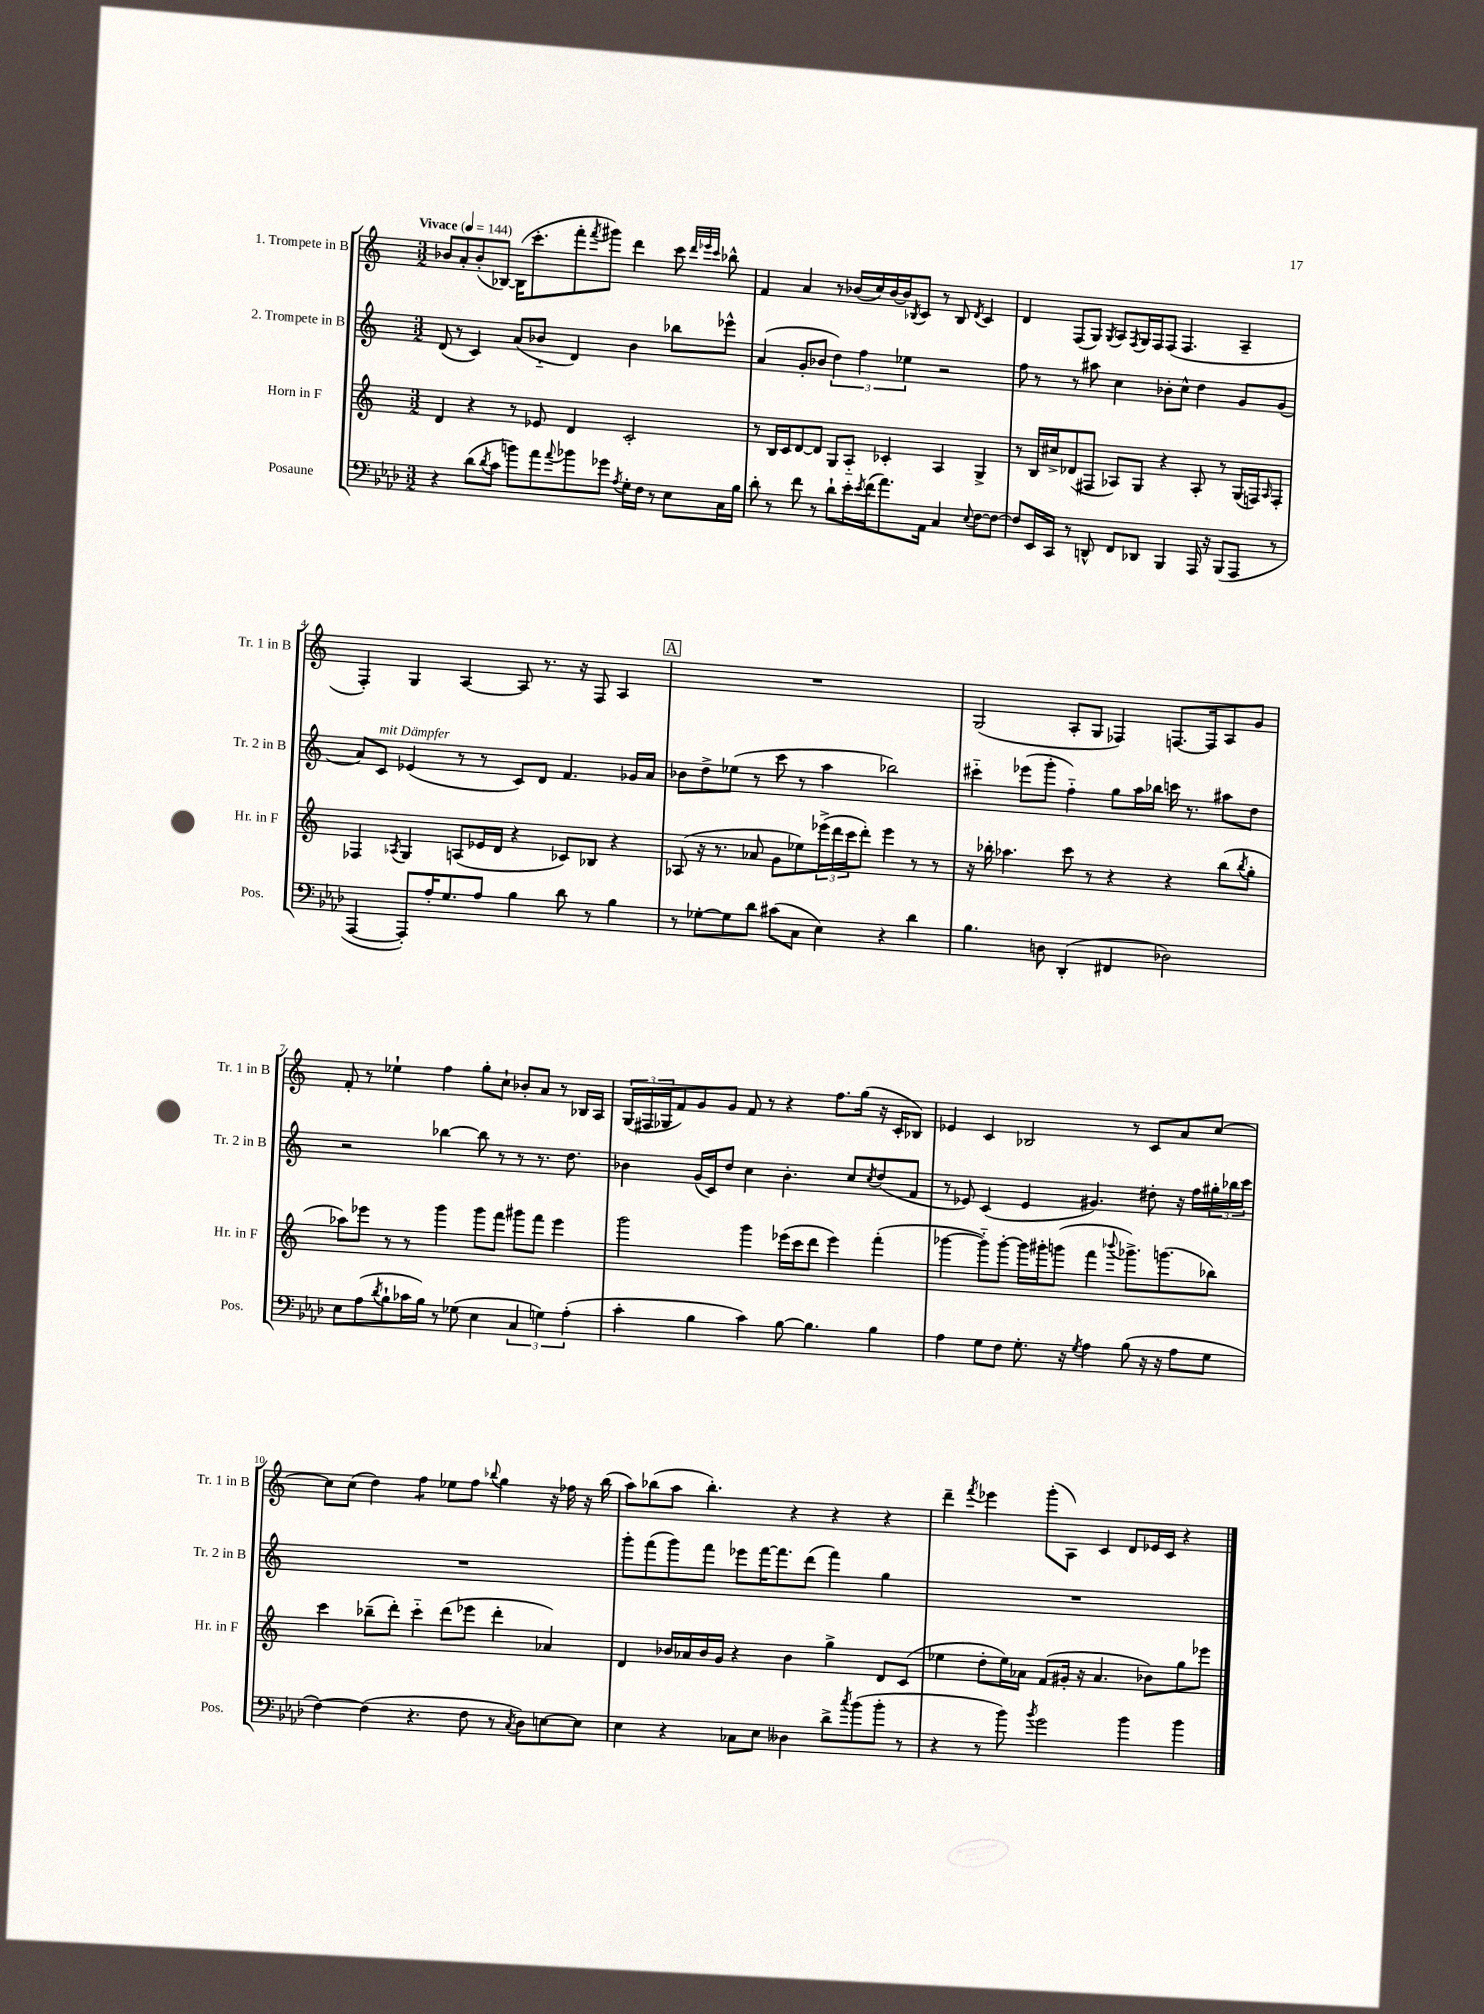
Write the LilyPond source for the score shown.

<<
\new StaffGroup <<
\new Staff = "s0" \with { instrumentName = "1. Trompete in B" shortInstrumentName = "Tr. 1 in B" } {
    \clef treble \key c \major \numericTimeSignature \time 3/2 \tempo "Vivace" 4 = 144
    bes'8 a'8-. bes'8-.( bes8~) bes16( c'''8.-. f'''8-. \acciaccatura { f'''8 } gis'''8) d'''4 c'''8 \grace { d'''32 ees'''32 c'''32 } bes''8-^ |
    f'4 a'4 r8 bes'16( c''16) bes'16~ bes'16 \acciaccatura { bes8 } c'8 r8 bes8 \acciaccatura { d'8 } c'4 |
    d'4 f8( g8) \acciaccatura { g8 } a8 \acciaccatura { f8 } g16 f16 f8( f4. a4-- |
    f4-.) g4 a4~ a8 r8. r16 f8 a4 |
    \mark \markup { \box "A" } R1. |
    g2( a8-. g8 fes4) f8.~ f16 a8 g'8 |
    f'8-. r8 ees''4-! f''4 g''8-. c''8-! bes'8-. a'8 r8 bes16 a16 |
    \tuplet 3/2 { g16( fis16 ges16 } f'8) g'8 g'8 f'8 r8 r4 f''8. g''16( r16 c'16-. bes8) |
    ees'4 c'4 bes2 r8 c'8 a'8 c''8~ |
    c''8 c''8( d''4) f''4:8 ees''8 f''8 \appoggiatura { bes''8 } g''4 r16 fes''16 r16 bes''16( |
    a''8) bes''8( a''8 bes''4.-.) r4 r4 r4 |
    d'''4-- \acciaccatura { f'''8 } ees'''4 g'''8-.( a8) c'4 d'8 ees'16 c'16 r4 \bar "|." |
}
\new Staff = "s1" \with { instrumentName = "2. Trompete in B" shortInstrumentName = "Tr. 2 in B" } {
    \clef treble \key c \major \numericTimeSignature \time 3/2
    d'8( r8 c'4) a'8( bes'8-_ d'4) bes'4 bes''8 ees'''8-^ |
    a'4( g'8-. bes'8 \tuplet 3/2 { d''4) f''4 ees''4 } r2 |
    f''8 r8 r8 ais''8 c''4 bes'8-. c''8-^ d''4 g'8 g'8( |
    a'8) c'8^\markup { \italic "mit Dämpfer" } ees'4( r8 r8 c'8) d'8 f'4. ges'16 a'16 |
    \mark \markup { \box "A" } bes'8 d''8-> ees''8( r8 c'''8 r8 a''4 bes''2) |
    cis'''4-_ ees'''8( g'''8-. f''4-_) g''8 a''16 bes''16 c'''16 r8. ais''8 d''8 |
    r2 bes''4~ bes''8 r8 r8 r8. d''8. |
    bes'4 g'16( c'16) d''8 c''4 bes'4.-. c''8 \acciaccatura { c''8 } d''8( f'8 |
    r8 ees'8) c'4( ees'4 gis'4.) dis''8-. r16 f''16 \tuplet 3/2 { gis''16-. bes''16 c'''16 } |
    R1. |
    g'''8-. f'''8( g'''8) f'''8 ees'''8 f'''16~ f'''8. d'''8( f'''4) g''4 |
    R1. \bar "|." |
}
\new Staff = "s2" \with { instrumentName = "Horn in F" shortInstrumentName = "Hr. in F" } {
    \clef treble \key c \major \numericTimeSignature \time 3/2
    d'4 r4 r8 ees'8 d'4 c'2-. |
    r8 b16 c'16 d'8~ d'8 g8 a8-_ ces'4-. a4 g4-> |
    r8 b16 cis''16-> des'8( fis8 aes8) g8 r4 aes8-. r8 g16( f16) \grace { aes16 } f8-. |
    fes4 \acciaccatura { aes8 } g4 a8( ees'16 d'16 r4 ces'8) bes8 r4 |
    \mark \markup { \box "A" } aes8( r16 r8. aes'8 g'8 ees''8) \tuplet 3/2 { ees'''16->( d'''16 c'''16 } d'''8-.) ees'''4 r8 r8 |
    r16 bes''16-. aes''4. c'''8 r8 r4 r4 bes''8( \acciaccatura { bes''8 } g''8-. |
    aes''8) ees'''8 r8 r8 g'''4 g'''8 f'''8 gis'''8 f'''8 ees'''4 |
    g'''2 g'''4 ees'''16( c'''16 d'''8 ees'''4) f'''4-.( |
    ges'''4~ ges'''8-_) ges'''8~-. ges'''16 gis'''16-. g'''8( f'''4 \appoggiatura { bes'''8 } ges'''8.->) g'''8.( bes''8) |
    c'''4 bes''8--( d'''8-.) c'''4-_ d'''8( ees'''8 d'''4-. aes'4) |
    d'4 bes'16 aes'16 bes'16 g'16 r4 bes'4 g''4-> d'8 c'8( |
    ees''4 d''8-. ees''16) aes'16 f'8( gis'16-. r16 aes'4. bes'8) g''8 ees'''8 \bar "|." |
}
\new Staff = "s3" \with { instrumentName = "Posaune" shortInstrumentName = "Pos." } {
    \clef bass \key aes \major \numericTimeSignature \time 3/2
    r4 des'8( \acciaccatura { des'8 } c'8 b'8) aes'8 \appoggiatura { aes'8 } bes'8 ges'8 \acciaccatura { aes8 } g16-. f16 r8 ees8 c16 bes16 |
    des'8-. r8 f'8 r8 des'8-! ees'16-. \acciaccatura { ees'8 } f'16( aes'8.) aes,16 c4 \appoggiatura { ees8 } f8~ f8~ |
    f8 ees,16 c,16 r8 d,8-^ f,8 des,8 bes,,4 aes,,16 r16 bes,,8( aes,,8 r8 |
    aes,,4~ aes,,8-.) aes16-. g8. aes8 bes4 des'8 r8 bes4 |
    \mark \markup { \box "A" } r8 ges8~-. ges8 des'8 cis'8( c8 ees4) r4 des'4 |
    bes4. d8 des,4-.( fis,4 des2) |
    ees8 aes8( \acciaccatura { des'8 } bes8-! ces'16 bes16) r8 ges8( ees4 \tuplet 3/2 { c4 g4) aes4-.( } |
    c'4-. bes4 c'4) bes8~ bes4. bes4 |
    aes4 g8 f8 g8.-. r16 \acciaccatura { g8 } aes4 bes8( r16 r16 aes8 g8 |
    f4~) f4( r4. f8 r8 \acciaccatura { c8 } des8) e8~ e8 |
    ees4 r4 ces8 ees8 deses4 des'8-> \acciaccatura { c''8 } bes'8( bes'8-. r8 |
    r4 r8 bes'8) \acciaccatura { bes'8 } g'2 bes'4 bes'4 \bar "|." |
}
>>
>>
